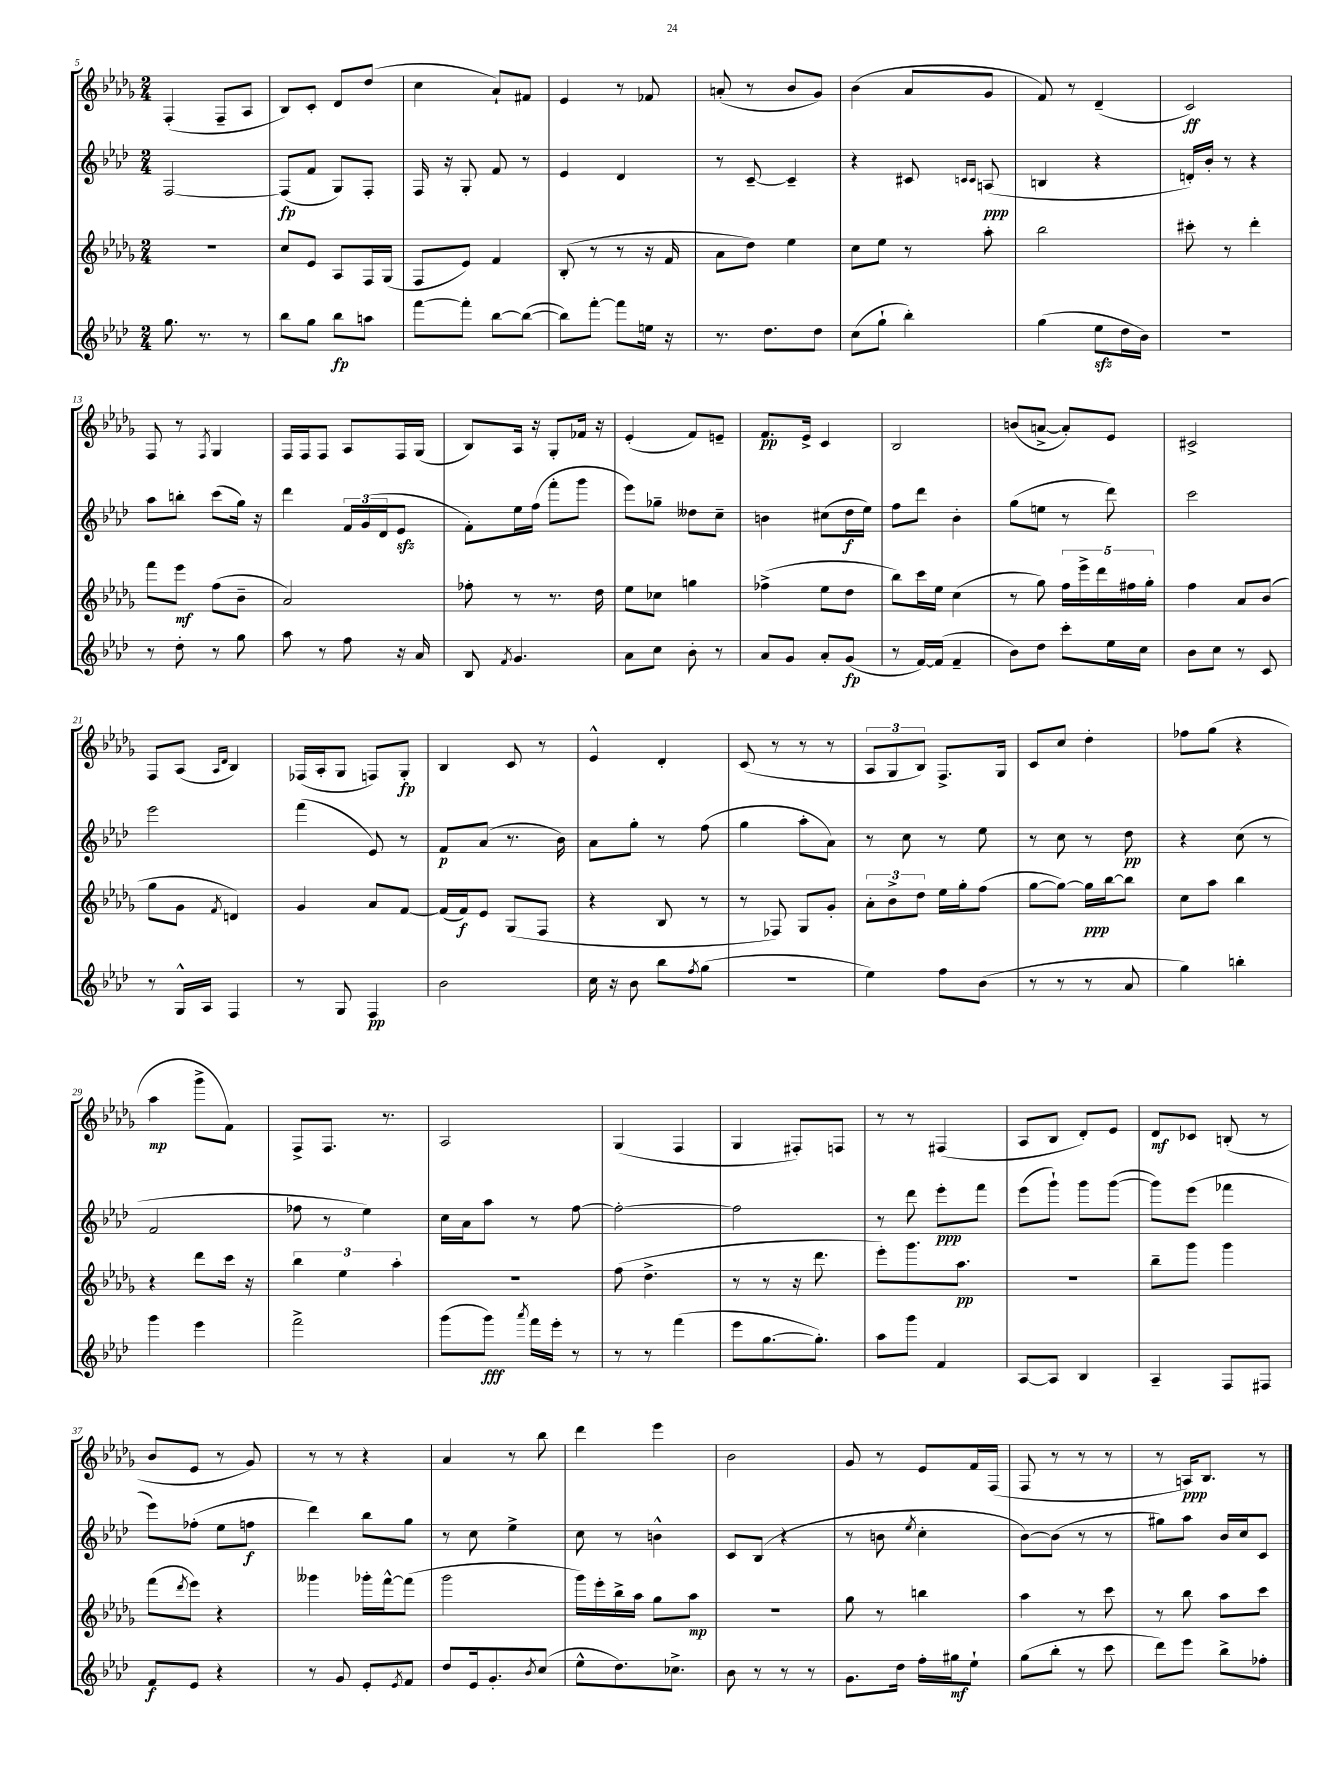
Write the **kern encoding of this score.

**kern	**dynam	**kern	**dynam	**kern	**dynam	**kern	**dynam
*part4	*part4	*part3	*part3	*part2	*part2	*part1	*part1
*staff4	*staff4	*staff3	*staff3	*staff2	*staff2	*staff1	*staff1
*clefG2	*	*clefG2	*	*clefG2	*	*clefG2	*
*k[b-e-a-d-]	*	*k[b-e-a-d-g-]	*	*k[b-e-a-d-]	*	*k[b-e-a-d-g-]	*
*M2/4	*	*M2/4	*	*M2/4	*	*M2/4	*
=5	=5	=5	=5	=5	=5	=5	=5
8.gg\	.	2r	.	[2F/	.	(4F'/	.
8.r	.	.	.	.	.	.	.
.	.	.	.	.	.	8F~/L	.
8r	.	.	.	.	.	8A-/J	.
=6	=6	=6	=6	=6	=6	=6	=6
8bb-\L	.	8cc/L	.	(8F/L]	fp	8B-/L)	.
8gg\J	.	8e-/J	.	8f/J	.	8c'/J	.
8bb-\L	fp	8A-/L	.	8G/L)	.	8d-/L	.
8aan\J	.	16F/L	.	8F'/J	.	(8dd-/J	.
.	.	(16G-/JJ	.	.	.	.	.
=7	=7	=7	=7	=7	=7	=7	=7
[8fff\L	.	8F/L	.	16F/	.	4cc\	.
.	.	.	.	16r	.	.	.
8fff'\J]	.	8e-/J)	.	8G'/	.	.	.
[8bb-\L	.	4f/	.	8f/	.	8a-`/L)	.
(8bb-\J_	.	.	.	8r	.	8f#X/J	.
=8	=8	=8	=8	=8	=8	=8	=8
8bb-\L])	.	(8B-'/	.	4e-/	.	4e-/	.
[8fff'\J	.	8r	.	.	.	.	.
8fff\L]	.	8r	.	4d-/	.	8r	.
16een\Jk	.	16r	.	.	.	8f-X/	.
16r	.	16f/	.	.	.	.	.
=9	=9	=9	=9	=9	=9	=9	=9
8.r	.	8a-\L	.	8r	.	(8an'/	.
.	.	8dd-\J)	.	[8c~/	.	8r	.
8.dd-\L	.	.	.	.	.	.	.
.	.	4ee-\	.	4c~/]	.	8b-/L	.
8dd-\J	.	.	.	.	.	8g-/J)	.
=10	=10	=10	=10	=10	=10	=10	=10
(8cc\L	.	8cc\L	.	4r	.	(4b-\	.
8gg`\J	.	8ee-\J	.	.	.	.	.
4bb-'\)	.	8r	.	8c#X/	.	8a-/L	.
.	.	.	.	16qqcn/LL	.	.	.
.	.	.	.	16qqc/JJ	.	.	.
.	.	8aa-'\	.	(8An/	ppp	8g-/J	.
=11	=11	=11	=11	=11	=11	=11	=11
(4gg\	.	2bb-\	.	4Bn/	.	8f/)	.
.	.	.	.	.	.	8r	.
8ee-zz\L	.	.	.	4r	.	(4d-~/	.
16dd-\L	.	.	.	.	.	.	.
16b-\JJ)	.	.	.	.	.	.	.
=12	=12	=12	=12	=12	=12	=12	=12
2r	.	8ccc#X'\	.	16dn'/LL)	.	2c/)	ff
.	.	.	.	16b-'/JJ	.	.	.
.	.	8r	.	8r	.	.	.
.	.	4ddd-'\	.	4r	.	.	.
!!LO:LB:g=z
=13	=13	=13	=13	=13	=13	=13	=13
8r	.	8fff\L	.	8aa-\L	.	8F/	.
8dd-'\	.	8eee-\J	mf	8bbn'\J	.	8r	.
.	.	.	.	.	.	8qF/	.
8r	.	(8ff\L	.	(8ccc\L	.	4G-/	.
8gg\	.	8b-~\J	.	16gg\Jk)	.	.	.
.	.	.	.	16r	.	.	.
=14	=14	=14	=14	=14	=14	=14	=14
8aa-\	.	2a-/)	.	4ddd-\	.	16F/LL	.
.	.	.	.	.	.	16F/J	.
8r	.	.	.	.	.	8F/J	.
8ff\	.	.	.	24f/LL	.	8A-/L	.
.	.	.	.	(24g/	.	.	.
.	.	.	.	24d-/J	.	.	.
16r	.	.	.	8e-zz/J	.	16F/L	.
16a-/	.	.	.	.	.	(16G-/JJ	.
=15	=15	=15	=15	=15	=15	=15	=15
8B-/	.	8ff-X'\	.	8f'\L)	.	8B-/L)	.
8qf/	.	.	.	.	.	.	.
4.g/	.	8r	.	16ee-\L	.	16A-/Jk	.
.	.	.	.	(16ff\JJ	.	16r	.
.	.	8.r	.	8fff'\L	.	8G-'/L	.
.	.	.	.	8ggg\J	.	16f-X/Jk	.
.	.	16dd-\	.	.	.	16r	.
=16	=16	=16	=16	=16	=16	=16	=16
8a-\L	.	8ee-\L	.	8eee-\L)	.	(4e-'/	.
8cc\J	.	8cc-X\J	.	8gg-X~\J	.	.	.
8b-'\	.	4ggn\	.	8dd--X\L	.	8f/L)	.
8r	.	.	.	8cc~\J	.	8en~/J	.
=17	=17	=17	=17	=17	=17	=17	=17
8a-/L	.	(4ff-X^\	.	4bn\	.	8.f/L	pp
8g/J	.	.	.	.	.	.	.
.	.	.	.	.	.	16e-^/Jk	.
8a-'/L	.	8ee-\L	.	(8cc#X\L	.	4c/	.
(8g/J	fp	8dd-\J	.	16dd-\L	f	.	.
.	.	.	.	16ee-\JJ)	.	.	.
=18	=18	=18	=18	=18	=18	=18	=18
8r	.	8bb-\L)	.	8ff\L	.	2B-/	.
[16f/LL)	.	16ccc\L	.	8ddd-\J	.	.	.
(16f/JJ]	.	16ee-\JJ	.	.	.	.	.
4f~/	.	(4cc\	.	4b-'\	.	.	.
=19	=19	=19	=19	=19	=19	=19	=19
8b-\L)	.	8r	.	(8gg\L	.	(8bn/L	.
8dd-\J	.	8gg-\)	.	8een\J	.	[8an^/J	.
8ccc'\L	.	20ff\LL	.	8r	.	8a'/L])	.
.	.	20eee-^\	.	.	.	.	.
.	.	20ddd-\	.	.	.	.	.
16ee-\L	.	.	.	8ddd-\)	.	8e-/J	.
.	.	20ff#X\	.	.	.	.	.
16cc\JJ	.	.	.	.	.	.	.
.	.	20gg-'\JJ	.	.	.	.	.
=20	=20	=20	=20	=20	=20	=20	=20
8b-\L	.	4ff\	.	2ccc\	.	2c#X^/	.
8cc\J	.	.	.	.	.	.	.
8r	.	8a-/L	.	.	.	.	.
8c/	.	(8b-/J	.	.	.	.	.
!!LO:LB:g=z
=21	=21	=21	=21	=21	=21	=21	=21
8r	.	8gg-\L	.	2eee-\	.	8F/L	.
16G^^/LL	.	8g-\J	.	.	.	(8A-/J	.
16A-/JJ	.	.	.	.	.	.	.
.	.	.	.	.	.	16qqA-/LL	.
.	.	8qf/	.	.	.	16qqd-/JJ	.
4F/	.	4dn/)	.	.	.	4B-/)	.
=22	=22	=22	=22	=22	=22	=22	=22
8r	.	4g-/	.	(4fff\	.	(16F-X/LL	.
.	.	.	.	.	.	16A-'/J	.
8G/	.	.	.	.	.	8G-/J	.
4F/	pp	8a-/L	.	8e-/)	.	8Fn/L)	.
.	.	[8f/J	.	8r	.	8G-'/J	fp
=23	=23	=23	=23	=23	=23	=23	=23
2b-\	.	(16f/LL]	.	8f/L	p	4B-/	.
.	.	16f/J)	f	.	.	.	.
.	.	8e-/J	.	(8a-/J	.	.	.
.	.	(8G-/L	.	8.r	.	8c/	.
.	.	8F/J	.	.	.	8r	.
.	.	.	.	16b-\)	.	.	.
=24	=24	=24	=24	=24	=24	=24	=24
16cc\	.	4r	.	8a-\L	.	4e-^^/	.
16r	.	.	.	.	.	.	.
8b-\	.	.	.	8gg'\J	.	.	.
8bb-\L	.	8B-/	.	8r	.	4d-'/	.
8qff/	.	.	.	.	.	.	.
(8gg\J	.	8r	.	(8ff\	.	.	.
=25	=25	=25	=25	=25	=25	=25	=25
2r	.	8r	.	4gg\	.	(8c/	.
.	.	8F-X/)	.	.	.	8r	.
.	.	8G-/L	.	8aa-'\L	.	8r	.
.	.	8g-'/J	.	8a-\J)	.	8r	.
=26	=26	=26	=26	=26	=26	=26	=26
4ee-\)	.	12a-'\L	.	8r	.	12A-/L	.
.	.	12b-^\	.	.	.	12G-/	.
.	.	.	.	8cc\	.	.	.
.	.	12dd-\J	.	.	.	12B-/J)	.
8ff\L	.	16ee-\LL	.	8r	.	8.F^/L	.
.	.	16gg-'\J	.	.	.	.	.
(8b-\J	.	(8ff\J	.	8ee-\	.	.	.
.	.	.	.	.	.	16G-/Jk	.
=27	=27	=27	=27	=27	=27	=27	=27
8r	.	[8gg-\L	.	8r	.	8c/L	.
8r	.	8gg-\J_)	.	8cc\	.	8cc/J	.
8r	.	16gg-\LL]	ppp	8r	.	4dd-'\	.
.	.	[16bb-\J	.	.	.	.	.
8a-/	.	8bb-\J]	.	8dd-\	pp	.	.
=28	=28	=28	=28	=28	=28	=28	=28
4gg\)	.	8cc\L	.	4r	.	8ff-X\L	.
.	.	8aa-\J	.	.	.	(8gg-\J	.
4bbn'\	.	4bb-\	.	(8cc\	.	4r	.
.	.	.	.	8r	.	.	.
!!LO:LB:g=z
=29	=29	=29	=29	=29	=29	=29	=29
4ggg\	.	4r	.	2f/	.	4aa-\	mp
4eee-\	.	8ddd-\L	.	.	.	8ggg-^\L	.
.	.	16ccc\Jk	.	.	.	8f\J)	.
.	.	16r	.	.	.	.	.
=30	=30	=30	=30	=30	=30	=30	=30
2fff^\	.	6bb-\	.	8ff-X\	.	8F^/L	.
.	.	.	.	8r	.	8.F/J	.
.	.	6ee-\	.	.	.	.	.
.	.	.	.	4ee-\)	.	.	.
.	.	.	.	.	.	8.r	.
.	.	6aa-'\	.	.	.	.	.
=31	=31	=31	=31	=31	=31	=31	=31
(8ggg\L	.	2r	.	16cc\LL	.	2A-/	.
.	.	.	.	16a-\J	.	.	.
8ggg\J)	fff	.	.	8aa-\J	.	.	.
8qaaa-/	.	.	.	.	.	.	.
16fff\LL	.	.	.	8r	.	.	.
16eee-'\JJ	.	.	.	.	.	.	.
8r	.	.	.	[8ff\	.	.	.
=32	=32	=32	=32	=32	=32	=32	=32
8r	.	(8ff\	.	2ff'\_	.	(4G-/	.
8r	.	4.dd-^\	.	.	.	.	.
(4fff\	.	.	.	.	.	4F/	.
=33	=33	=33	=33	=33	=33	=33	=33
8eee-\L	.	8r	.	2ff\]	.	4G-/	.
[8.gg\	.	8r	.	.	.	.	.
.	.	16r	.	.	.	8F#X'/L)	.
8.gg'\J])	.	8.ddd-\	.	.	.	.	.
.	.	.	.	.	.	8Fn/J	.
=34	=34	=34	=34	=34	=34	=34	=34
8aa-\L	.	8eee-'\L)	.	8r	.	8r	.
8ggg\J	.	8.ggg-\	.	8ddd-\	.	8r	.
4f/	.	.	.	8eee-'\L	ppp	(4F#X/	.
.	.	8.aa-\J	pp	.	.	.	.
.	.	.	.	8fff\J	.	.	.
=35	=35	=35	=35	=35	=35	=35	=35
[8A-/L	.	2r	.	(8eee-\L	.	8A-/L	.
8A-/J]	.	.	.	8ggg`\J)	.	8B-/J	.
4B-/	.	.	.	8ggg\L	.	8d-'/L)	.
.	.	.	.	([8ggg\J	.	8e-/J	.
=36	=36	=36	=36	=36	=36	=36	=36
4A-~/	.	8bb-~\L	.	8ggg\L])	.	8d-/L	mf
.	.	8ggg-\J	.	(8eee-\J	.	8c-X/J	.
8F/L	.	4ggg-\	.	4fff-X\	.	(8Bn'/	.
8F#X/J	.	.	.	.	.	8r	.
!!LO:LB:g=z
=37	=37	=37	=37	=37	=37	=37	=37
8f/L	f	(8fff\L	.	8eee-\L)	.	8b-/L	.
.	.	8qddd-/	.	.	.	.	.
8e-/J	.	8eee-\J)	.	(8ff-X'\J	.	8e-/J	.
4r	.	4r	.	8ee-\L	.	8r	.
.	.	.	.	8ffn\J	f	8g-/)	.
=38	=38	=38	=38	=38	=38	=38	=38
8r	.	4ggg--X\	.	4ddd-\)	.	8r	.
8g/	.	.	.	.	.	8r	.
8e-'/L	.	16ggg-X'\LL	.	8bb-\L	.	4r	.
.	.	[16fff^^\J	.	.	.	.	.
8qe-/	.	.	.	.	.	.	.
8f/J	.	(8fff\J]	.	8gg\J	.	.	.
=39	=39	=39	=39	=39	=39	=39	=39
8dd-/L	.	2ggg-\	.	8r	.	4a-/	.
16e-/k	.	.	.	8cc\	.	.	.
8.g'/	.	.	.	.	.	.	.
.	.	.	.	4ee-^\	.	8r	.
8qb-/	.	.	.	.	.	.	.
(8cc/J	.	.	.	.	.	8bb-\	.
=40	=40	=40	=40	=40	=40	=40	=40
8ee-^^\L	.	16ggg-\LL)	.	8cc\	.	4ddd-\	.
.	.	16eee-'\	.	.	.	.	.
8.dd-\)	.	16bb-^\	.	8r	.	.	.
.	.	16aa-\JJ	.	.	.	.	.
.	.	8gg-\L	.	4bn^^\	.	4eee-\	.
8.cc-X^\J	.	.	.	.	.	.	.
.	.	8aa-\J	mp	.	.	.	.
=41	=41	=41	=41	=41	=41	=41	=41
8b-\	.	2r	.	8c/L	.	2b-\	.
8r	.	.	.	(8B-/J	.	.	.
8r	.	.	.	4r	.	.	.
8r	.	.	.	.	.	.	.
=42	=42	=42	=42	=42	=42	=42	=42
8.g\L	.	8gg-\	.	8r	.	8g-/	.
.	.	8r	.	8bn\	.	8r	.
16dd-\Jk	.	.	.	.	.	.	.
.	.	.	.	8qee-/	.	.	.
16ff'\LL	.	4bbn\	.	4cc'\	.	8e-/L	.
16gg#X\J	mf	.	.	.	.	.	.
8ee-`\J	.	.	.	.	.	16f/L	.
.	.	.	.	.	.	(16F/JJ	.
=43	=43	=43	=43	=43	=43	=43	=43
(8gg\L	.	4aa-\	.	[8b-\L)	.	8F/	.
8bb-'\J	.	.	.	(8b-\J]	.	8r	.
8r	.	8r	.	8r	.	8r	.
8ccc\	.	8ccc\	.	8r	.	8r	.
=44	=44	=44	=44	=44	=44	=44	=44
8ddd-\L)	.	8r	.	8gg#X\L)	.	8r	.
8eee-\J	.	8bb-\	.	8aa-\J	.	16An/KL)	ppp
.	.	.	.	.	.	8.B-/J	.
8bb-^\L	.	8aa-\L	.	16b-/LL	.	.	.
.	.	.	.	16cc/J	.	.	.
8ff-X'\J	.	8ccc\J	.	8c/J	.	8r	.
==	==	==	==	==	==	==	==
*-	*-	*-	*-	*-	*-	*-	*-
